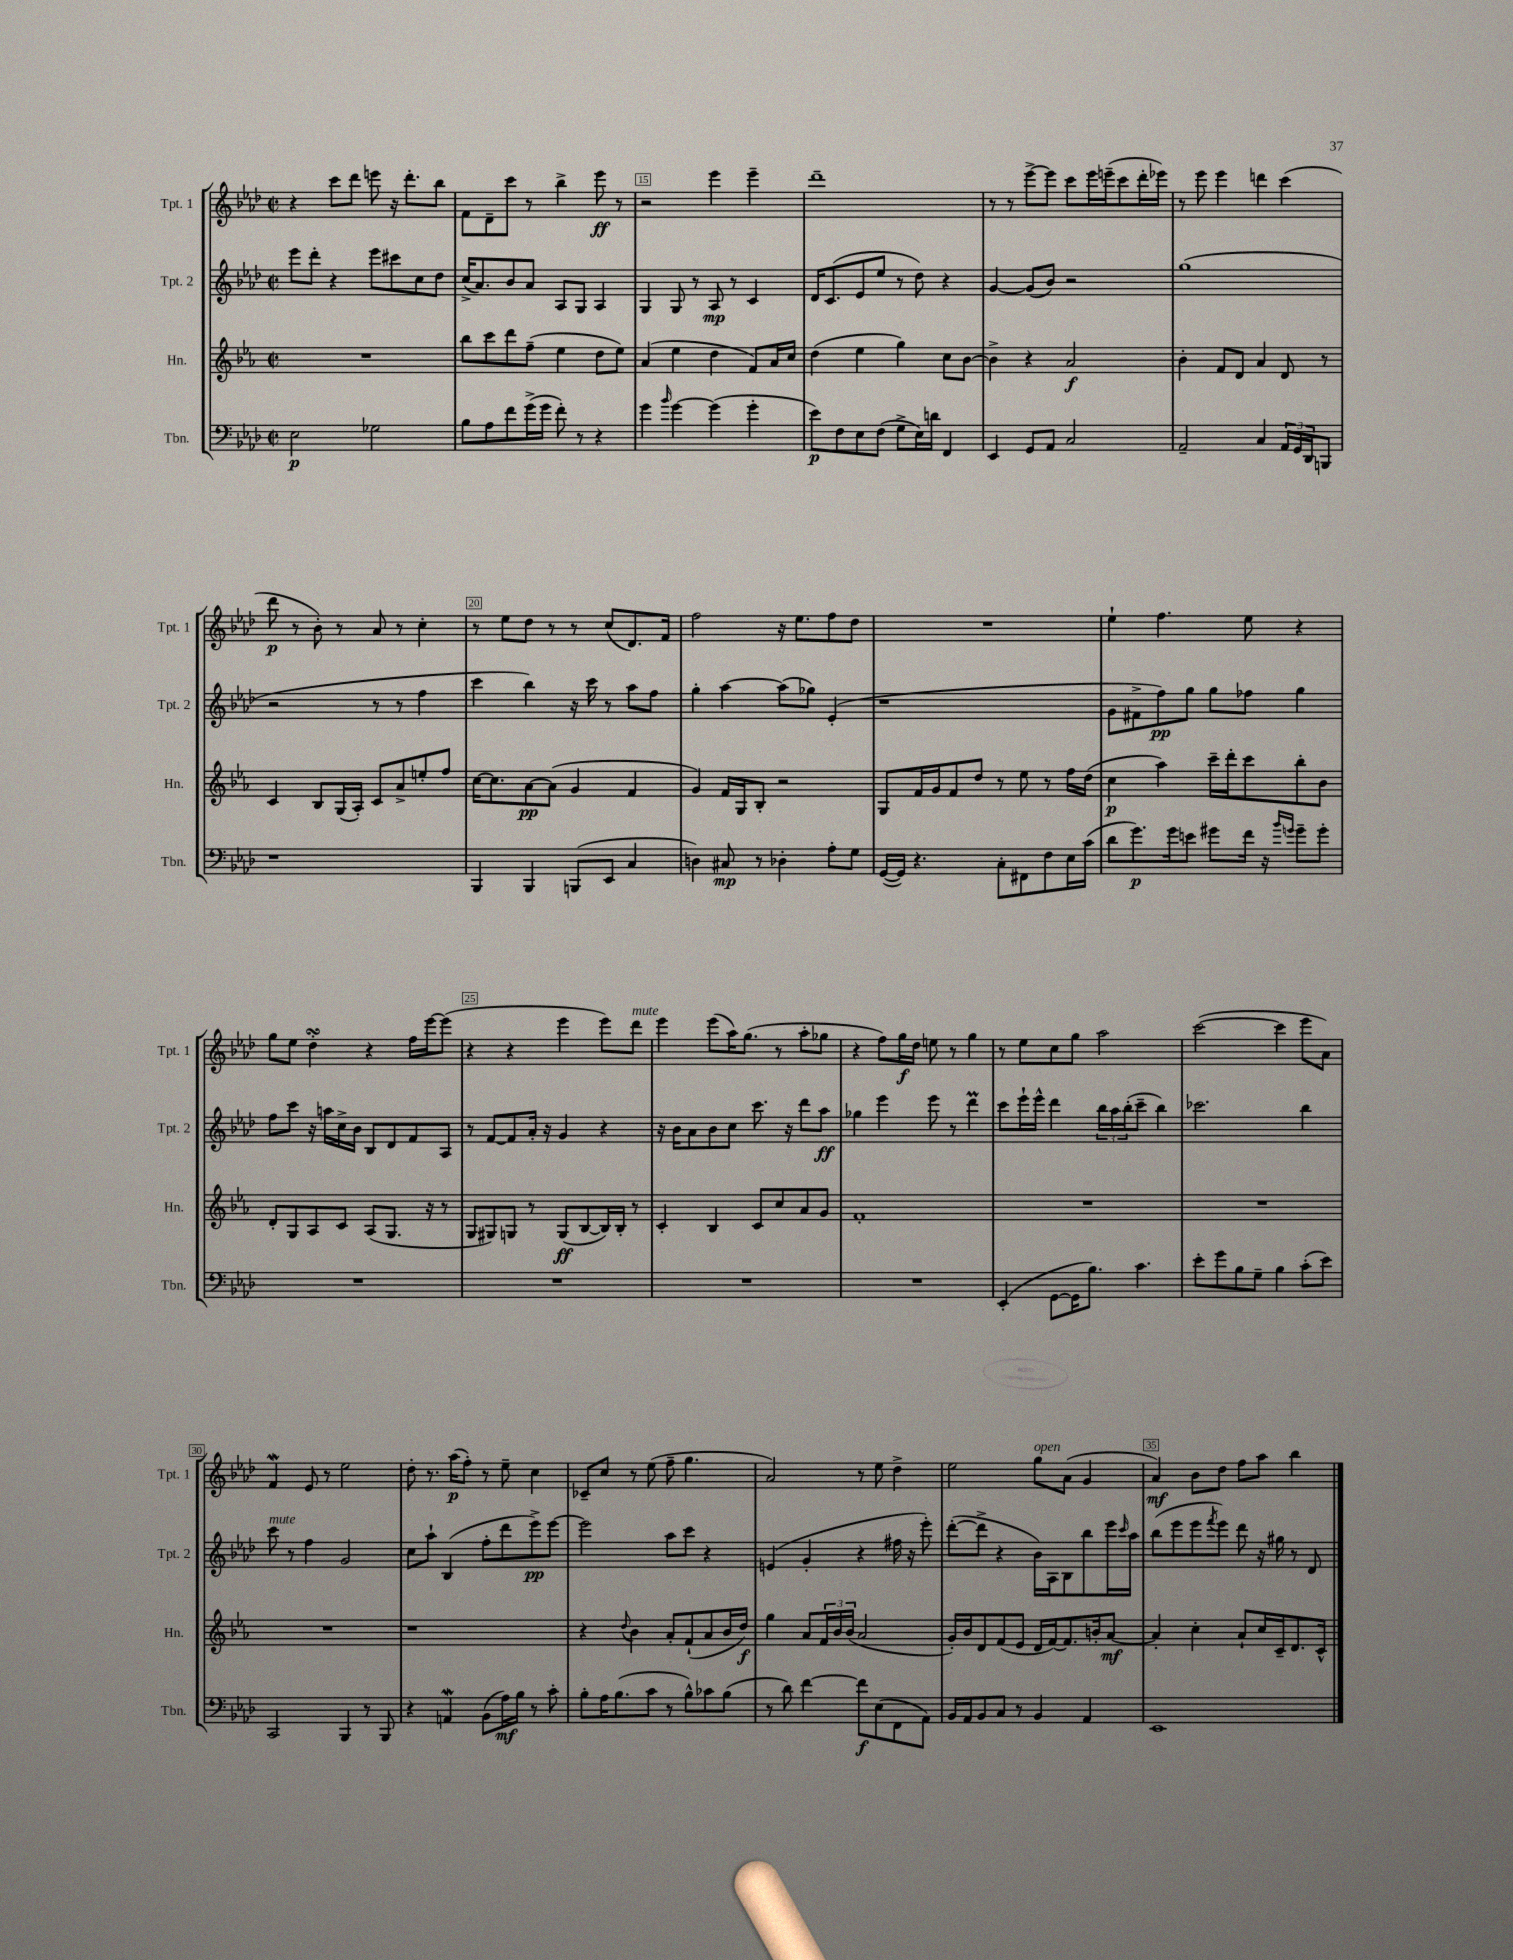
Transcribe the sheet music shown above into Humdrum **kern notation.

**kern	**kern	**kern	**kern
*staff4	*staff3	*staff2	*staff1
*clefF4	*clefG2	*clefG2	*clefG2
*k[b-e-a-d-]	*k[b-e-a-]	*k[b-e-a-d-]	*k[b-e-a-d-]
*M2/2	*M2/2	*M2/2	*M2/2
*met(c|)	*met(c|)	*met(c|)	*met(c|)
2E-	1r	8eee-	4r
.	.	8ddd-'	.
.	.	4r	8ccc
.	.	.	8ddd-
2G-	.	8eee-	8eee
.	.	8ccc#	16r
.	.	.	8.ddd-'
.	.	8cc	.
.	.	8dd-	8bb-
=	=	=	=
8B-	8bb-	(16cc^	8f
.	.	8.a-)	.
8A-	8ccc	.	8d-~
8f	8ddd	8b-	8ccc
(16g^	(8ff~	8a-	8r
16g	.	.	.
8f')	4ee-	8A-	4bb-^
8r	.	8G	.
4r	8dd	4A-	8eee-
.	8ee-)	.	8r
=	=	=	=
4g	(4a-	4G	2r
16qqb-	.	.	.
[4g	4ee-	8G	.
.	.	8r	.
(4g]	4dd	8A-	4eee-
.	.	8r	.
4g'	8f)	4c	4eee-~
.	16a-	.	.
.	16cc	.	.
=	=	=	=
8e-)	(4dd	16d-	1ddd-~
.	.	(8.c	.
8F	.	.	.
8E-	4ee-	8e-	.
(8F	.	8ee-	.
8G^	4gg)	8r	.
16E-)	.	8dd-)	.
16d	.	.	.
4FF	8cc	4r	.
.	[8b-	.	.
=	=	=	=
4EE-	4b-^]	[4g	8r
.	.	.	8r
8GG	4r	(8g]	[8eee-^
8AA-	.	8b-)	8eee-]
2C	2a-	2r	8ccc
.	.	.	16eee-
.	.	.	(16eee~
.	.	.	8ccc
.	.	.	16ddd-'
.	.	.	16eee-)
=	=	=	=
2AA-~	4b-'	(1gg	8r
.	.	.	8eee-
.	8f	.	4eee-
.	8d	.	.
4C	4a-	.	4ddd
24AA-	8d	.	(4ccc
24GG	.	.	.
24DD-	.	.	.
8BBB	8r	.	.
=	=	=	=
1r	4c	2r	8ddd-
.	.	.	8r
.	8B-	.	8b-')
.	(16G	.	8r
.	16A-')	.	.
.	8c	8r	8a-
.	8a-^	8r	8r
.	8ee'	4ff	4cc'
.	8ff	.	.
=	=	=	=
4BBB-	[16cc	4ccc	8r
.	8.cc]	.	.
.	.	.	8ee-
4BBB-	[8a-	4bb-)	8dd-
.	(8a-]	.	8r
(8BBB	4g	16r	8r
.	.	16ccc	.
8EE-	.	8r	(8cc
4C	4f	8aa-	8.d-)
.	.	8ff	.
.	.	.	16f
=	=	=	=
4D)	4g)	4gg'	2ff
8C#	16f	[4aa-	.
.	16G	.	.
8r	8B-'	.	.
4D-'	2r	(8aa-]	16r
.	.	.	8.ee-
.	.	8gg-)	.
8A-'	.	(4e-'	8ff
8G	.	.	8dd-
=	=	=	=
([16GG	8G	1r	1r
16GG])	.	.	.
4.r	16f	.	.
.	16g	.	.
.	8f	.	.
.	8dd	.	.
8C'	8r	.	.
8FF#	8ee-	.	.
8F	8r	.	.
16E-	16ff	.	.
(16c	(16dd	.	.
=	=	=	=
8d-	4cc	8g	4ee-`
8.g)	.	8f#^	.
.	4aa-)	8ff)	4.ff
16g	.	.	.
8e	.	8gg	.
8g#	16ccc~	8gg	.
.	16ddd'	.	.
16f	8ccc	8ff-	8ee-
16r	.	.	.
16qqb-	.	.	.
16qqg	.	.	.
8g~	8bb-'	4gg	4r
8g'	8b-	.	.
=	=	=	=
1r	8d'	8ff	8gg
.	8G	8ccc	8ee-
.	8A-	16r	4dd-'
.	.	16aa	.
.	8c	16cc^	.
.	.	16b-	.
.	(8A-	8B-	4r
.	8.G	8d-	.
.	.	8f	16ff
.	16r	.	[16eee-
.	8r	8A-	(8eee-]
=	=	=	=
1r	8G	8r	4r
.	8G#)	[8f	.
.	8G	8f]	4r
.	8r	16a-'	.
.	.	16r	.
.	(8G	4g	4eee-
.	[8B-	.	.
.	16B-])	4r	8eee-)
.	16B-'	.	.
.	8r	.	8ddd-
=	=	=	=
1r	4c'	16r	4eee-
.	.	16b-	.
.	.	8a-	.
.	4B-	8b-	(8eee-
.	.	8cc	16aa-)
.	.	.	(8.gg
.	8c	8.ccc	.
.	8cc	.	8r
.	.	16r	.
.	8a-	8ddd-	8aa-'
.	8g	8aa-	8gg-
=	=	=	=
1r	1f'	4gg-	4r
.	.	4eee-	8ff)
.	.	.	16gg
.	.	.	16dd-
.	.	8eee-	8ee
.	.	8r	8r
.	.	4ddd-	4gg
=	=	=	=
(4EE-'	1r	8ccc	8r
.	.	16eee-`	8ee-
.	.	16eee-^^	.
[8GG	.	4ddd-	8cc
16GG]	.	.	8gg
8.B-)	.	.	.
.	.	24bb-	2aa-
.	.	24aa-	.
.	.	(24bb-'	.
4.c	.	8ccc~	.
.	.	4bb-)	.
=	=	=	=
8e-'	1r	2.ccc-	([2ccc
8g	.	.	.
8B-	.	.	.
8G~	.	.	.
4B-	.	.	4ccc]
(8c'	.	4bb-	8eee-
8e-)	.	.	8a-)
=	=	=	=
2CC	1r	8ccc	4f
.	.	8r	.
.	.	4ff	8e-
.	.	.	8r
4BBB-	.	2g	2ee-
8r	.	.	.
8BBB-	.	.	.
=	=	=	=
4r	1r	8cc	8dd-'
.	.	8aa-`	8.r
4AA	.	(4B-	.
.	.	.	(16aa-
.	.	.	8ff')
(8BB-	.	8ff'	8r
16A-)	.	8ddd-	8ee-~
16B-	.	.	.
8r	.	8eee-^)	4cc
8c'	.	[8eee-	.
=	=	=	=
8B-'	4r	2eee-]	8c-~
16A-	.	.	8cc
(8.B-	.	.	.
.	8qqdd	.	.
.	4b-	.	8r
8c	.	.	(8ee-
8r	8a-'	8aa-	8ff~
8B-^^)	(8f`	8ccc	4.gg
8c-	8a-	4r	.
(8B-	16b-	.	.
.	16dd)	.	.
=	=	=	=
8r	4gg	(4e	2a-)
8d-)	.	.	.
[4f	8a-	4g'	.
.	24f	.	.
.	24b-	.	.
.	(24b-	.	.
8f]	2a-	4r	8r
(8E-	.	.	8ee-
8FF	.	16ff#	4dd-^
.	.	16r	.
8AA-)	.	8eee-')	.
=	=	=	=
16BB-	16g')	([8ddd-'	2ee-
16AA-	16b-	.	.
8BB-	8d	8ddd-^]	.
8C	(8f	4r	.
8r	8e-	.	.
4BB-	16d	16b-)	8gg
.	[16f)	16A-	.
.	8.f]	8B-	(8a-
4AA-	.	8bb-	4g
.	16b'	.	.
.	[8a-	16eee-	.
.	.	16qqccc	.
.	.	16aa-	.
=	=	=	=
1EE-	4a-']	(8bb-	4a-)
.	.	8eee-	.
.	4cc'	8eee-	8b-
.	.	8qfff	.
.	.	8eee-)	8dd-
.	8a-`	8ddd-	8ff
.	16cc	16r	8aa-
.	16c~	16gg#	.
.	8.d	8r	4bb-
.	.	8d-	.
.	16c^^	.	.
==	==	==	==
*-	*-	*-	*-
